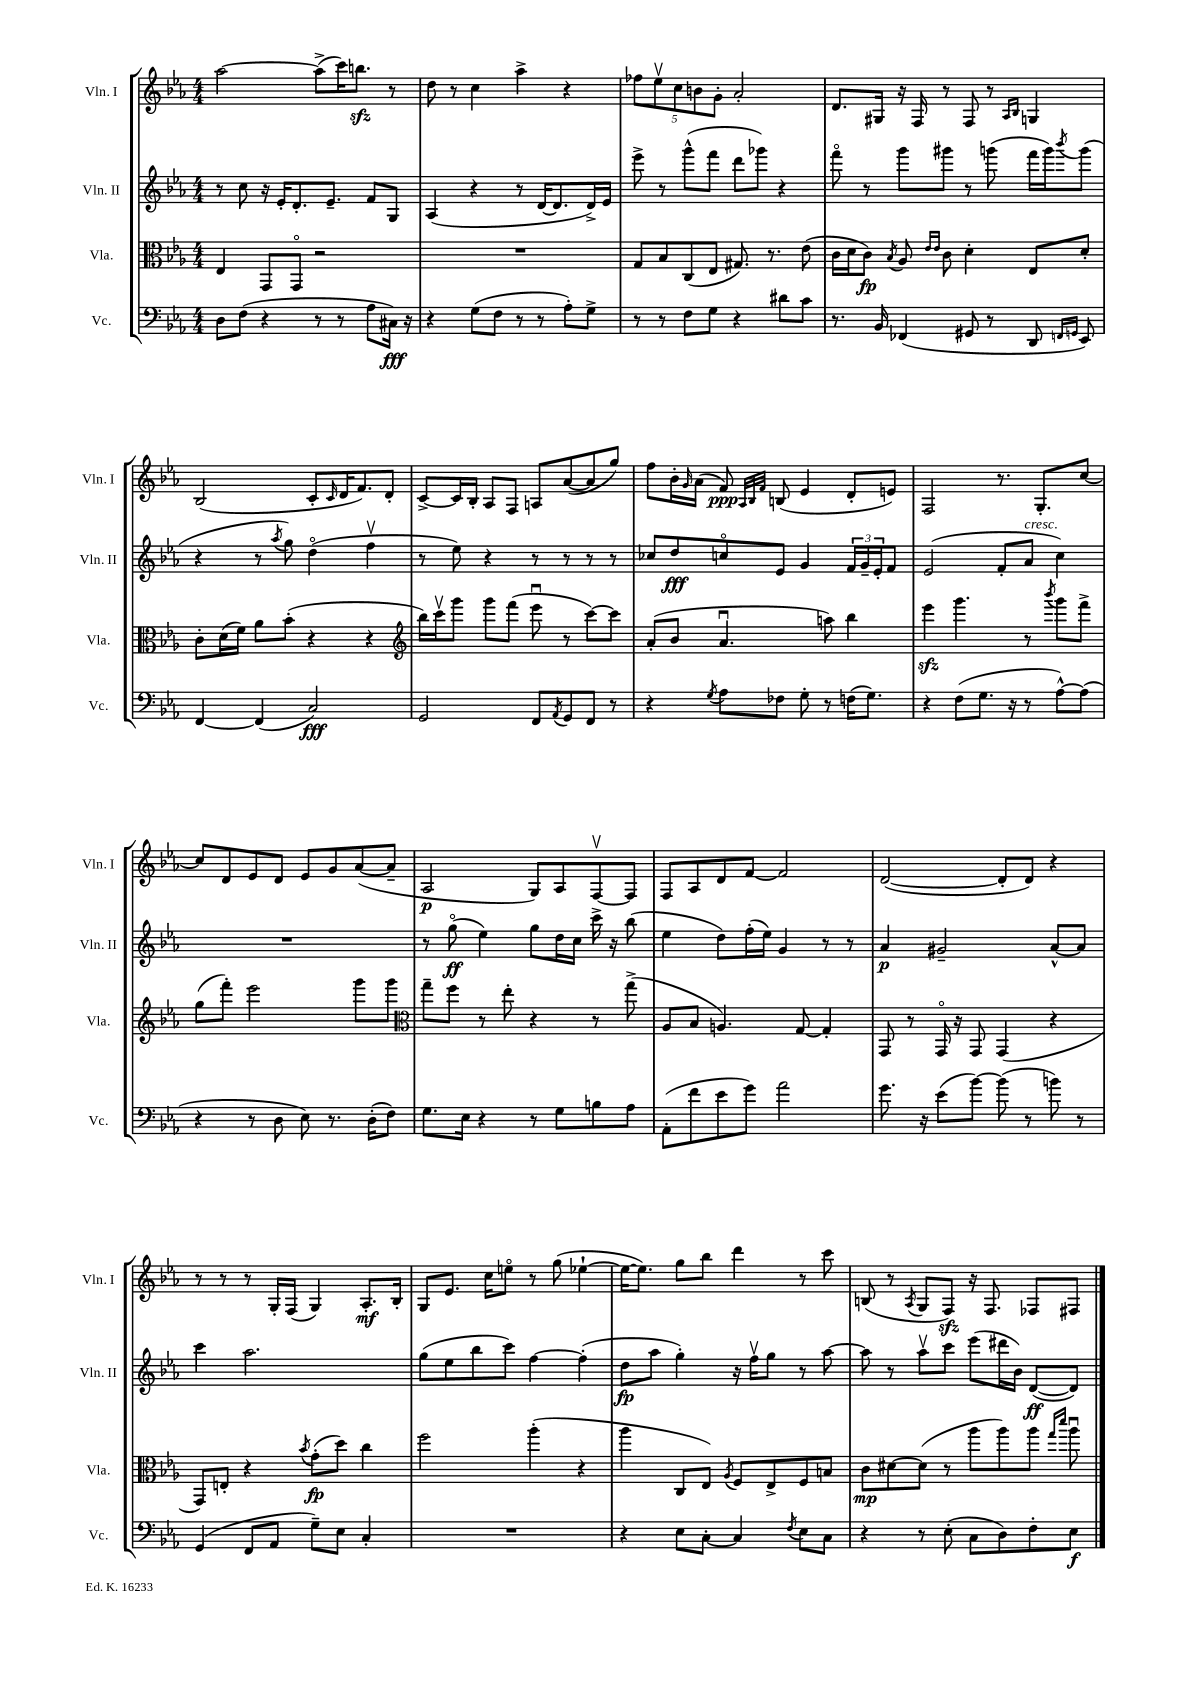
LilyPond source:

<<
\new StaffGroup <<
\new Staff = "s0" \with { instrumentName = "Vln. I" shortInstrumentName = "Vln. I" } {
    \clef treble \key ees \major \numericTimeSignature \time 4/4
    aes''2~ aes''8->( c'''16) b''8.\sfz r8 |
    d''8 r8 c''4 aes''4-> r4 |
    \tuplet 5/4 { fes''8 ees''8\upbow c''8 b'8 g'8-. } aes'2-. |
    d'8. gis16 r16 f16 r8 f8 r8 \grace { aes16 bes16 } g4 |
    bes2( c'8-. \grace { c'16 } d'16 f'8.) d'8-. |
    c'8~-> c'16 bes16-. aes8 f8 a8 aes'8~( aes'8 g''8) |
    f''8 bes'16-. \grace { g'16 } aes'16( f'8\ppp) \grace { aes32 bes32 f'32 } b8( ees'4 d'8-. e'8) |
    f2 r8. g8.-. c''8~ |
    c''8 d'8 ees'8 d'8 ees'8 g'8 aes'8~( aes'8-- |
    aes2\p g8) aes8 f8~\upbow f8 |
    f8 aes8 d'8 f'8~ f'2 |
    d'2~( d'8-. d'8) r4 |
    r8 r8 r8 g16-. f16( g4) aes8.-.\mf bes16-. |
    g8 ees'8. c''16 e''8\flageolet r8 g''8( ees''4~-! |
    ees''16~ ees''8.) g''8 bes''8 d'''4 r8 c'''8 |
    b8( r8 \acciaccatura { aes8 } g8 f8\sfz) r16 f8. fes8 fis8 \bar "|." |
}
\new Staff = "s1" \with { instrumentName = "Vln. II" shortInstrumentName = "Vln. II" } {
    \clef treble \key ees \major \numericTimeSignature \time 4/4
    r8 c''8 r16 ees'16-. d'8.-. ees'8.-- f'8 g8 |
    aes4( r4 r8 d'16~ d'8. d'16->) ees'16 |
    ees'''8-> r8 g'''8-^( f'''8 d'''8 ges'''8) r4 |
    f'''8\flageolet r8 g'''8 gis'''8 r8 g'''8( f'''16 g'''16) \acciaccatura { bes'''8 } g'''8( |
    r4 r8 \acciaccatura { aes''8 } g''8) d''4\flageolet( f''4\upbow |
    r8 ees''8) r4 r8 r8 r8 r8 |
    ces''8 d''8\fff c''8\flageolet ees'8 g'4 \tuplet 3/2 { f'16 g'16-- ees'16-. } f'8 |
    ees'2( f'8-. aes'8^\markup { \italic "cresc." } c''4) |
    R1 |
    r8 g''8\flageolet\ff( ees''4) g''8 d''16 c''16 c'''16-> r16 bes''8( |
    ees''4 d''8) f''16-.( ees''16) g'4 r8 r8 |
    aes'4\p gis'2-- aes'8~-^ aes'8 |
    c'''4 aes''2. |
    g''8( ees''8 bes''8 c'''8) f''4~ f''4-.( |
    d''8\fp aes''8 g''4-.) r16 f''16\upbow g''8 r8 aes''8~ |
    aes''8 r8 aes''8\upbow c'''8 ees'''8( dis'''16 bes'16) d'8~\ff( d'8) \bar "|." |
}
\new Staff = "s2" \with { instrumentName = "Vla." shortInstrumentName = "Vla." } {
    \clef alto \key ees \major \numericTimeSignature \time 4/4
    ees4 g,8 g,8\flageolet r2 |
    R1 |
    g8 bes8 c8( ees8 gis8.) r8. ees'8( |
    c'16 d'16 c'8\fp) \acciaccatura { bes8 } aes8 \grace { ees'16 ees'16 } c'8 d'4-. ees8 d'8-. |
    c'8-. d'16( f'16) aes'8 bes'8-.( r4 r4 |
    \clef treble bes''16) c'''16\upbow g'''8 g'''8 f'''8( ees'''8\downbow r8 c'''8~) c'''8 |
    aes'8-.( bes'8 aes'4.\downbow a''8) bes''4 |
    ees'''4\sfz g'''4. r8 \acciaccatura { bes'''8 } g'''8 f'''8-> |
    g''8( f'''8-.) ees'''2 g'''8 g'''8 |
    \clef alto g''8-- f''8 r8 ees''8-. r4 r8 g''8->( |
    aes8 bes8 a4.) g8~ g4-. |
    g,8 r8 g,16\flageolet r16 g,8 g,4( r4 |
    g,8) e8-. r4 \acciaccatura { bes'8 } g'8-.\fp( d''8) c''4 |
    f''2 aes''4-.( r4 |
    aes''4 c8 ees8) \acciaccatura { aes8 } f8 ees8-> f8 b8 |
    c'8\mp dis'8~ dis'8( r8 aes''8 aes''8) aes''8 \grace { g''16 d'''16 } aes''8\downbow \bar "|." |
}
\new Staff = "s3" \with { instrumentName = "Vc." shortInstrumentName = "Vc." } {
    \clef bass \key ees \major \numericTimeSignature \time 4/4
    d8 f8( r4 r8 r8 aes8 cis16\fff) r16 |
    r4 g8( f8 r8 r8 aes8-.) g8-> |
    r8 r8 f8 g8 r4 dis'8 c'8 |
    r8. bes,16 fes,4( gis,8 r8 d,8 \grace { f,16 g,16 } ees,8) |
    f,4~ f,4( c2\fff) |
    g,2 f,8 \acciaccatura { aes,8 } g,8 f,8 r8 |
    r4 \acciaccatura { g8 } aes8 fes8 g8-. r8 f16( g8.) |
    r4 f8( g8. r16 r8 aes8~-^) aes8( |
    r4 r8 d8 ees8) r8. d16-.( f8) |
    g8. ees16 r4 r8 g8 b8 aes8 |
    aes,8-.( f'8 ees'8 g'8) aes'2 |
    g'8. r16 ees'8( bes'8~) bes'8( r8 b'8) r8 |
    g,4( f,8 aes,8 g8--) ees8 c4-. |
    R1 |
    r4 ees8 c8~-. c4 \acciaccatura { f8 } ees8 c8 |
    r4 r8 ees8-.( c8 d8) f8-. ees8\f \bar "|." |
}
>>
>>
\layout { \context { \Score \remove "Bar_number_engraver" } }
